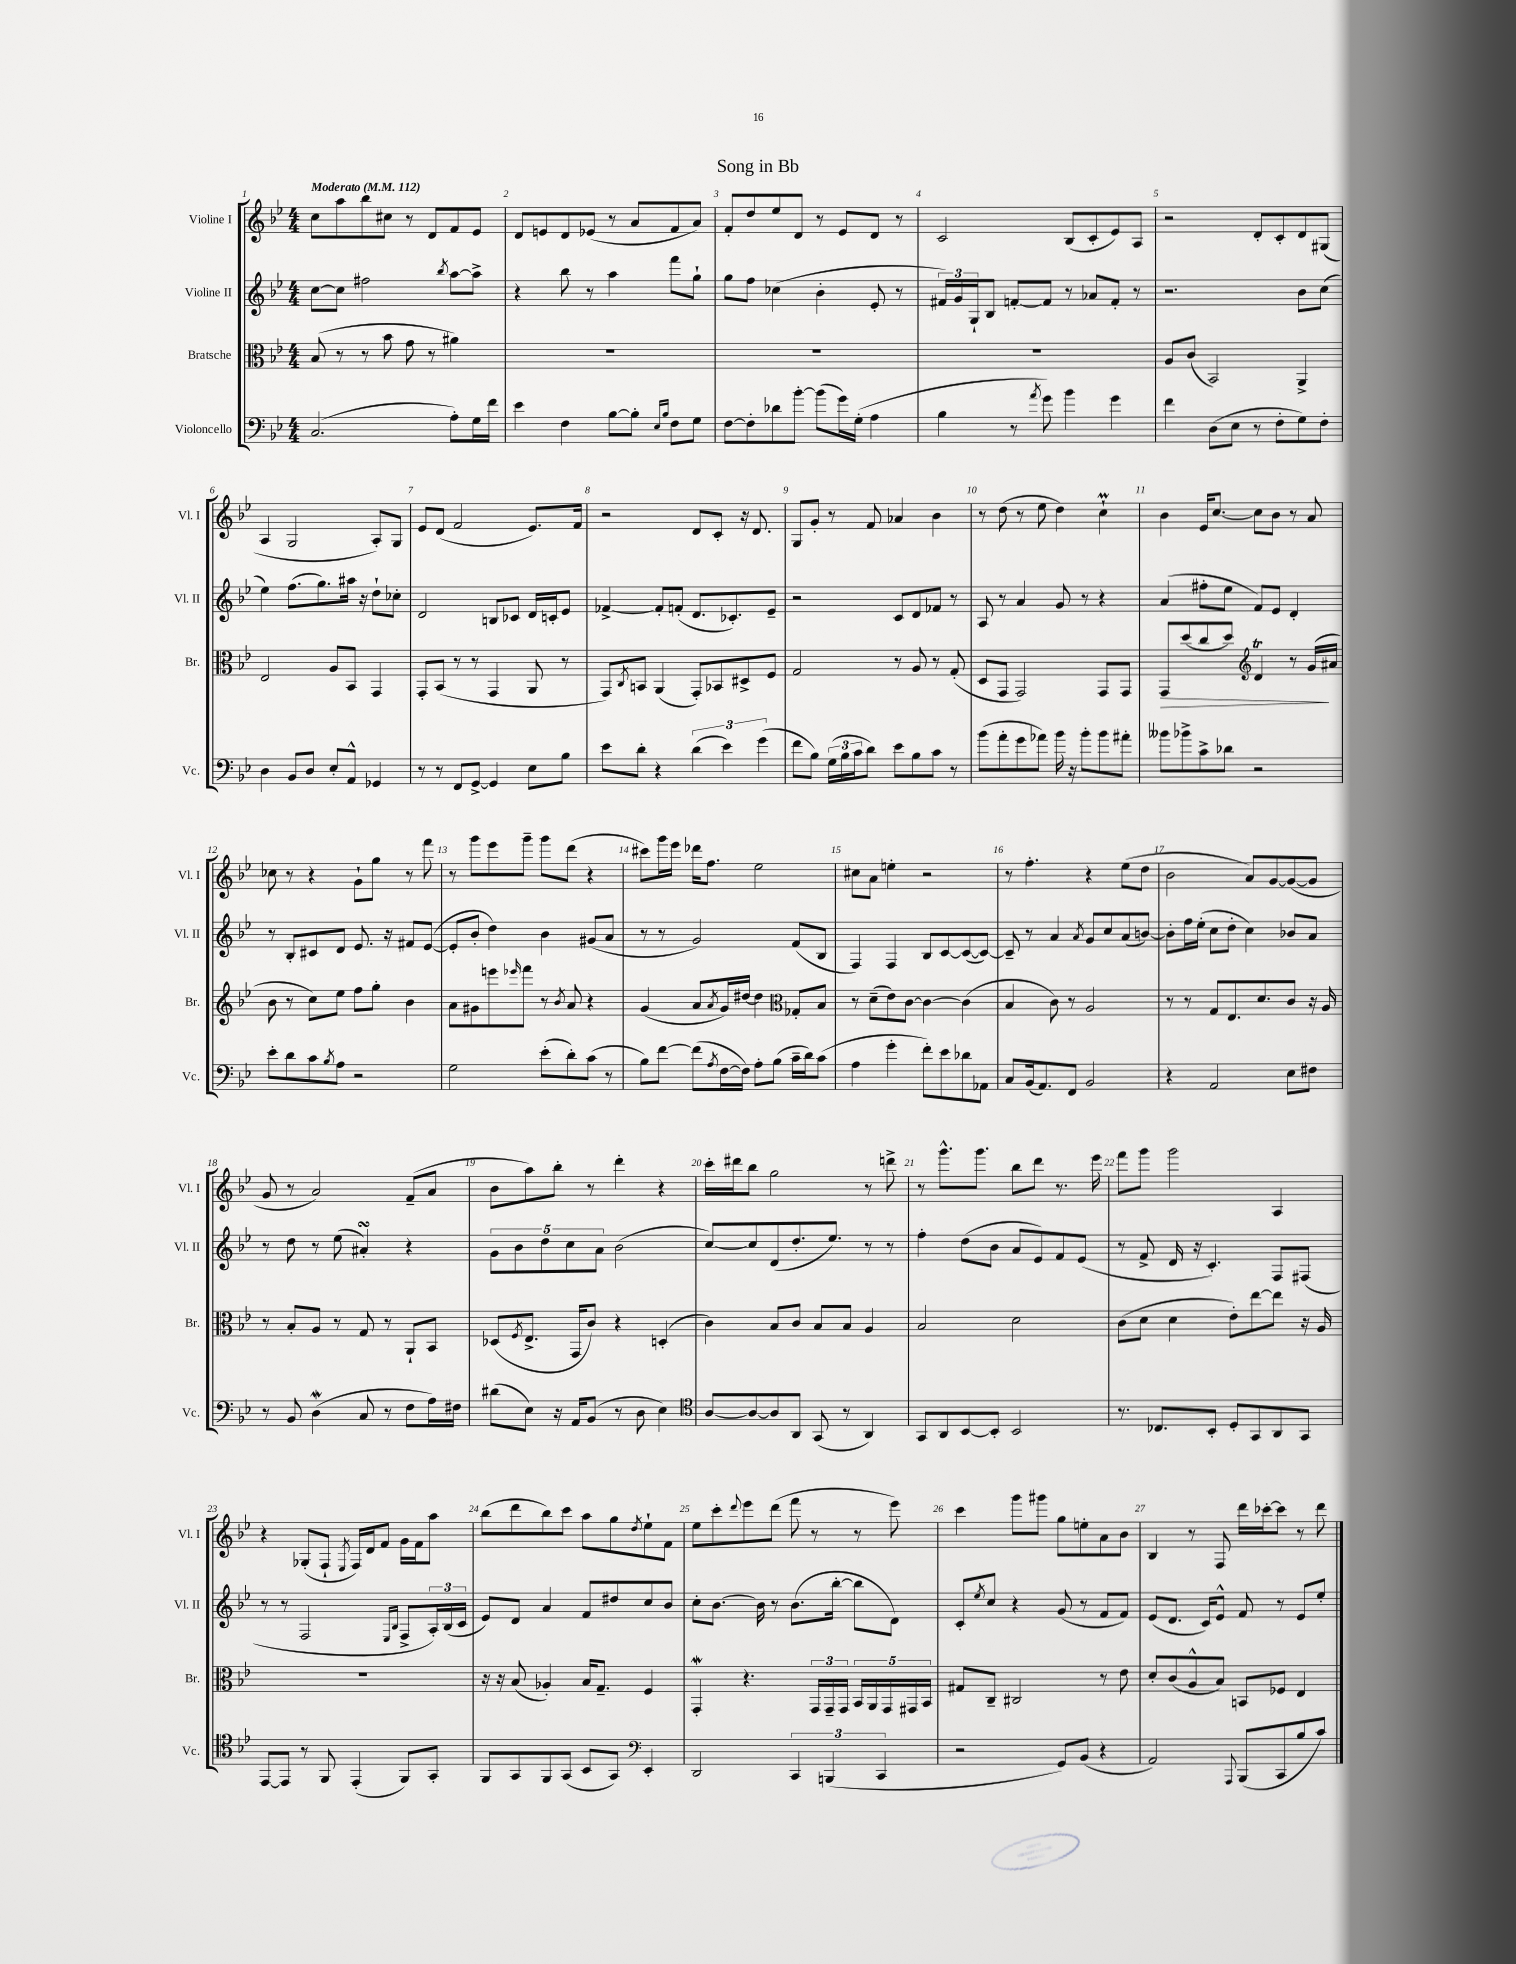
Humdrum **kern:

**kern	**kern	**dynam	**kern	**kern
*part4	*part3	*part3	*part2	*part1
*staff4	*staff3	*staff3	*staff2	*staff1
*I"Violoncello	*I"Bratsche	*	*I"Violine II	*I"Violine I
*I'Vc.	*I'Br.	*	*I'Vl. II	*I'Vl. I
*clefF4	*clefC3	*	*clefG2	*clefG2
*k[b-e-]	*k[b-e-]	*	*k[b-e-]	*k[b-e-]
*M4/4	*M4/4	*	*M4/4	*M4/4
*MM112	*MM112	*	*MM112	*MM112
=1	=1	=1	=1	=1
!	!	!	!	!LO:TX:a:B:t=Moderato
(2.C/	(8B-/	.	[8cc\L	8cc\L
.	8r	.	8cc\J]	8aa\
.	8r	.	2ff#X\	8bb-\
.	8b-\	.	.	8cc#X\J
.	8g\	.	.	8r
.	8r	.	.	8d/L
.	.	.	8qbb-/	.
8A'\L)	4a#X\)	.	[8aa\L	8f/
16G\L	.	.	8aa^\J]	8e-/J
16f\JJ	.	.	.	.
=2	=2	=2	=2	=2
4e-\	1r	.	4r	8d/L
.	.	.	.	8en/
4F\	.	.	8bb-\	8d/
.	.	.	8r	(8e-X/J
[8B-\L	.	.	4aa\	8r
8B-'\J]	.	.	.	8a/L
16qqE-/LL	.	.	.	.
16qqB-/JJ	.	.	.	.
8F\L	.	.	8fff\L	8f/
8G\J	.	.	8gg`\J	8a/J)
=3	=3	=3	=3	=3
[8F\L	1r	.	8gg\L	8f'/L
8F'\]	.	.	8ff\J	8dd/
8d-X\	.	.	(4cc-X\	8ee-/
[8b-'\J	.	.	.	8d/J
(8b-\L]	.	.	4b-'\	8r
16g\L)	.	.	.	8e-/L
(16G'\JJ	.	.	.	.
4A\	.	.	8e-'/	8d/J
.	.	.	8r	8r
=4	=4	=4	=4	=4
4B-\	1r	.	24f#X/LL)	2c/
.	.	.	24g/	.
.	.	.	24G`/J	.
.	.	.	8B-/J	.
8r	.	.	[8fn'/L	.
8qa/	.	.	.	.
8g\)	.	.	8f/J]	.
4b-\	.	.	8r	(8B-/L
.	.	.	8a-X/L	8c'/
4g\	.	.	8f'/J	8e-/)
.	.	.	8r	8A/J
=5	=5	=5	=5	=5
4f\	8A/L	.	2.r	2r
.	(8c/J	.	.	.
(8D\L	2BB-/)	.	.	.
8E-\J	.	.	.	.
8r	.	.	.	8d'/L
8F'\L	.	.	.	8c'/
8G\)	4AA^/	.	8b-\L	8d/
8F'\J	.	.	(8cc\J	(8G#X/J
!!LO:LB:g=z
=6	=6	=6	=6	=6
4D\	2E-/	.	4ee-\)	4A/
8BB-/L	.	.	(8.ff\L	2G/
8D/J	.	.	.	.
.	.	.	8.gg\)	.
8E-'/L	8A/L	.	.	.
8AA^^/J	8BB-/J	.	16aa#X\Jk	.
.	.	.	16r	.
4GG-X/	4GG/	.	8dd`\L	8A'/L)
.	.	.	8cc-X'\J	8G/J
=7	=7	=7	=7	=7
8r	8GG'/L	.	2d/	8e-/L
8r	(8BB-/J	.	.	(8d/J
8FF/L	8r	.	.	2f/
[8GG^/J	8r	.	.	.
4GG/]	4GG/	.	8Bn/L	.
.	.	.	8c-X/J	.
8E-\L	8AA/	.	16d/LL	8.e-/L)
.	.	.	16cn'/J	.
8B-\J	8r	.	8e-/J	.
.	.	.	.	16f/Jk
=8	=8	=8	=8	=8
8e-\L	8GG/L)	.	[4f-X^/	2r
.	8qC/	.	.	.
8d'\J	8BBn/J	.	.	.
4r	(4AA/	.	8f-'/L]	.
.	.	.	(8fn'/J	.
(6d\	8GG'/L)	.	8.d/L	8d/L
.	8BB-X/	.	.	8c'/J
6e-\)	.	.	.	.
.	.	.	8.c-X'/)	.
.	8D#X^/	.	.	16r
.	.	.	.	8.d/
(6g\	.	.	.	.
.	8F/J	.	8e-~/J	.
=9	=9	=9	=9	=9
8f\L	2G/	.	2r	8G/L
8B-\J)	.	.	.	8g'/J
(24G\LL	.	.	.	8r
24B-\	.	.	.	.
24c\J	.	.	.	.
8d\J)	.	.	.	8f/
8e-\L	8r	.	8c/L	4a-X/
8B-\	8A/	.	8d/	.
8c\J	8r	.	8f-X/J	4b-\
8r	(8G'/	.	8r	.
=10	=10	=10	=10	=10
(8b-\L	8D/L	.	8A/	8r
8a'\	8GG/J	.	8r	(8dd\
8g\	2GG/)	.	4a/	8r
8a-X\J)	.	.	.	8ee-\
16b-\	.	.	8g/	4dd\)
16r	.	.	.	.
8b-'\L	.	.	8r	.
8b-\	8GG/L	.	4r	4ccM`\
8a#X'\J	8GG/J	.	.	.
=11	=11	=11	=11	=11
!	!	!LO:HP:b	!	!
8b--X\L	8GG/L	>	(4a/	4b-\
8b-X^\	(8dd/	.	.	.
8c^\	8cc/	.	8ff#X'\L	16e-/KL
.	.	.	.	[8.cc/J
8d-X\J	8dd/J)	.	8ee-\J	.
*	*clefG2	*	*	*
2r	4dt/	.	8f/L)	8cc\L]
.	.	.	8e-/J	8b-\J
.	8r	.	4d'/	8r
.	(16g/LL	.	.	8a/
.	16a#X/JJ	]	.	.
!!LO:LB:g=z
=12	=12	=12	=12	=12
8e-'\L	8b-\	.	8r	8cc-X\
8d\	8r	.	8B-'/L	8r
8c\	8cc\L)	.	8c#X/	4r
8qB-/	.	.	.	.
8A\J	8ee-\J	.	8d/J	.
2r	8ff\L	.	8.e-/	8g`\L
.	8gg'\J	.	.	8gg\J
.	.	.	16r	.
.	4b-\	.	8f#X/L	8r
.	.	.	([8e-/J	8fff\
=13	=13	=13	=13	=13
2G\	8a\L	.	8e-'/L]	8r
.	8g#X\	.	8b-'/J	8ggg\L
.	8eeen\	.	4dd\)	8eee-\
.	16qqeee-X/	.	.	.
.	8fff\J	.	.	8ggg~\J
(8e-'\L	8r	.	4b-\	8ggg\L
.	8qb-/	.	.	.
8d'\)	8a/	.	.	(8ddd\J
(8c\J	4r	.	(8g#X/L	4r
8r	.	.	8a/J	.
=14	=14	=14	=14	=14
8B-\L)	(4g/	.	8r	8ccc#X\L)
[8f\J	.	.	8r	16ggg\L
.	.	.	.	16eee-\JJ
(8f\L]	8a/L	.	2g/)	16ddd-X\KL
.	.	.	.	8.ff\J
8qA/	8qa/	.	.	.
[16F\L	16g/L)	.	.	.
16F\JJ])	[16dd#X/JJ	.	.	.
8A'\L	4dd#\]	.	.	2ee-\
(8B-\J	.	.	.	.
*	*clefC3	*	*	*
16c~\LL	8G-X'/L	.	(8f/L	.
16d\J)	.	.	.	.
(8c\J	8B-/J	.	8B-/J	.
=15	=15	=15	=15	=15
4A\	8r	.	4F/)	8cc#X\L
.	(8d~\L	.	.	8a\J
4g'\	8e-\)	.	4F/	4een'\
.	[8c\J	.	.	.
8f'\L)	4c\_	.	8B-/L	2r
8e-\	.	.	[8c/	.
8d-X\	(4c\]	.	(8c/_	.
8AA-X\J	.	.	8c/J_)	.
=16	=16	=16	=16	=16
8C/L	4B-/	.	8c~/]	8r
(16BB-/k	.	.	8r	4.ff'\
8.AA/)	.	.	.	.
.	8c\)	.	4a/	.
8FF/J	8r	.	.	.
.	.	.	8qa/	.
2BB-/	2A/	.	8g/L	4r
.	.	.	8cc/	.
.	.	.	(8a/	(8ee-\L
.	.	.	[8bn/J)	8dd\J
=17	=17	=17	=17	=17
4r	8r	.	8b'\L]	2b-\
.	8r	.	16ff\L	.
.	.	.	(16ee-'\JJ	.
2AA/	8G/L	.	8cc\L	.
.	8.E-/	.	8dd'\J	.
.	.	.	4cc\)	8a/L)
.	8.d/	.	.	.
.	.	.	.	[8g/
8E-\L	8c/J	.	8b-X/L	(8g/_
8F#X\J	16r	.	8a/J	8g/J]
.	16A/	.	.	.
!!LO:LB:g=z
=18	=18	=18	=18	=18
8r	8r	.	8r	8g/
8BB-/	8B-'/L	.	8dd\	8r
(4DW\	8A/J	.	8r	2a/)
.	8r	.	(8ee-\	.
8C/	8G/	.	4a#XsSsS'/)	.
8r	8r	.	.	.
8F\L	8AA`/L	.	4r	(8f~/L
16A\L)	8BB-/J	.	.	8a/J
16F#X\JJ	.	.	.	.
=19	=19	=19	=19	=19
(8d#X\L	(8D-X/L	.	10g\L	8b-\L
.	.	.	10b-\	.
.	8qF/	.	.	.
8E-\J)	8.E-^/J	.	.	8aa\)
.	.	.	10dd\	.
16r	.	.	.	8bb-'\J
.	.	.	10cc\	.
16AA/KL	16GG/KL	.	.	.
(8BB-/J	8c/J)	.	.	8r
.	.	.	10a\J	.
8r	4r	.	(2b-\	4ddd'\
8D\	.	.	.	.
4E-\)	(4Dn'/	.	.	4r
=20	=20	=20	=20	=20
*clefC4	*	*	*	*
[8A/L	4c\)	.	[8cc/L)	16ccc'\LL
.	.	.	.	16ddd#X\J
8A/_	.	.	8cc/]	8bb-\J
8A/]	8B-/L	.	(8d/	2gg\
8AA/J	8c/J	.	8.dd'/	.
(8GG/	8B-/L	.	.	.
.	.	.	8.ee-/J)	.
8r	8B-/J	.	.	.
4AA/)	4A/	.	8r	8r
.	.	.	8r	8dddn^\
=21	=21	=21	=21	=21
8GG/L	2B-/	.	4ff'\	8r
8AA/	.	.	.	8.ggg^^\L
[8BB-/	.	.	(8dd\L	.
.	.	.	.	8.ggg\J
8BB-'/J]	.	.	8b-\J	.
2BB-/	2d\	.	8a/L	8bb-\L
.	.	.	8e-/)	8ddd\J
.	.	.	8f/	8.r
.	.	.	(8e-/J	.
.	.	.	.	16eee-\
=22	=22	=22	=22	=22
8.r	(8c\L	.	8r	8fff\L
.	8d\J	.	8f^/	8ggg\J
8.C-X/L	.	.	.	.
.	4d\	.	16d/	2ggg\
.	.	.	16r	.
8BB-'/J	.	.	4.c'/)	.
8D'/L	8e-'\L)	.	.	.
8GG/	[8ee-\	.	.	.
8AA/	8ee-\J]	.	8F/L	4A/
8GG/J	16r	.	(8F#X/J	.
.	16A/	.	.	.
!!LO:LB:g=z
=23	=23	=23	=23	=23
[8EE-/L	1r	.	8r	4r
8EE-/J]	.	.	8r	.
8r	.	.	2F/	(8G-X'/L
8FF/	.	.	.	8F`/J
.	.	.	.	8qE-/
(4EE-'/	.	.	.	16F/LL)
.	.	.	.	16d/J
.	.	.	.	8f/J
.	.	.	16qqE-/LL	.
.	.	.	16qqB-/JJ	.
8FF/L)	.	.	8F^/L	16g\LL
.	.	.	.	16f\J
8GG'/J	.	.	24A'/L)	8aa\J
.	.	.	(24B-/	.
.	.	.	24c/JJ	.
=24	=24	=24	=24	=24
8FF/L	16r	.	8e-/L)	(8bb-\L
.	16r	.	.	.
8GG/	(8B-/	.	8d/J	8ddd\
8FF/	4A-X'/)	.	4a/	8bb-\)
(8GG/J	.	.	.	8ccc\J
8BB-/L	16B-/KL	.	8f/L	8aa\L
.	8.G~/J	.	.	.
8GG/J)	.	.	8dd#X/	8gg\
*clefF4	*	*	*	*
.	.	.	.	8qdd/
4EE-'/	4F/	.	8cc/	8ee-`\
.	.	.	8b-/J	8f\J
=25	=25	=25	=25	=25
2DD/	4GGW'/	.	8cc'\L	8ee-\L
.	.	.	[8.b-\J	8ccc'\
.	.	.	.	8qqddd/
.	4.r	.	.	8eee-\
.	.	.	16b-\]	.
.	.	.	8r	(8ddd\J
6CC/	.	.	(8.b-\L	8fff\
.	24GG/LL	.	.	8r
(6BBBn/	24GG~/	.	.	.
.	.	.	[16bb-'\Jk	.
.	24GG/JJ	.	.	.
.	20BB-/LL	.	8bb-\L]	8r
.	20AA/	.	.	.
6CC/	.	.	.	.
.	20GG/	.	.	.
.	.	.	8d\J)	8eee-\)
.	20GG#X/	.	.	.
.	20BB-/JJ	.	.	.
=26	=26	=26	=26	=26
2r	8G#X/L	.	8c'/L	4ccc\
.	.	.	8qee-/	.
.	8C~/J	.	8cc/J	.
.	2C#X/	.	4r	8ggg\L
.	.	.	.	8ggg#X\J
8GG/L)	.	.	(8g/	8gg\L
(8BB-/J	.	.	8r	8een'\
4r	8r	.	8f/L	8a\
.	8e-\	.	8f/J)	8b-\J
=27	=27	=27	=27	=27
2AA/)	8d'/L	.	(8e-/L	4B-/
.	(8c/	.	8.d/J	.
.	8A^^/	.	.	8r
.	.	.	16c/KL)	.
.	8B-/J)	.	8e-^^/J	8F/
8qqAAA/	.	.	.	.
(8BBB-/L	8BBn/L	.	8f/	16ddd\LL
.	.	.	.	[16ccc-X'\J
8CC/	8F-X/J	.	8r	8ccc-\J]
8B-/	4E-/	.	8e-/L	8r
8c/J)	.	.	8ee-'/J	8ddd\
==	==	==	==	==
*-	*-	*-	*-	*-
